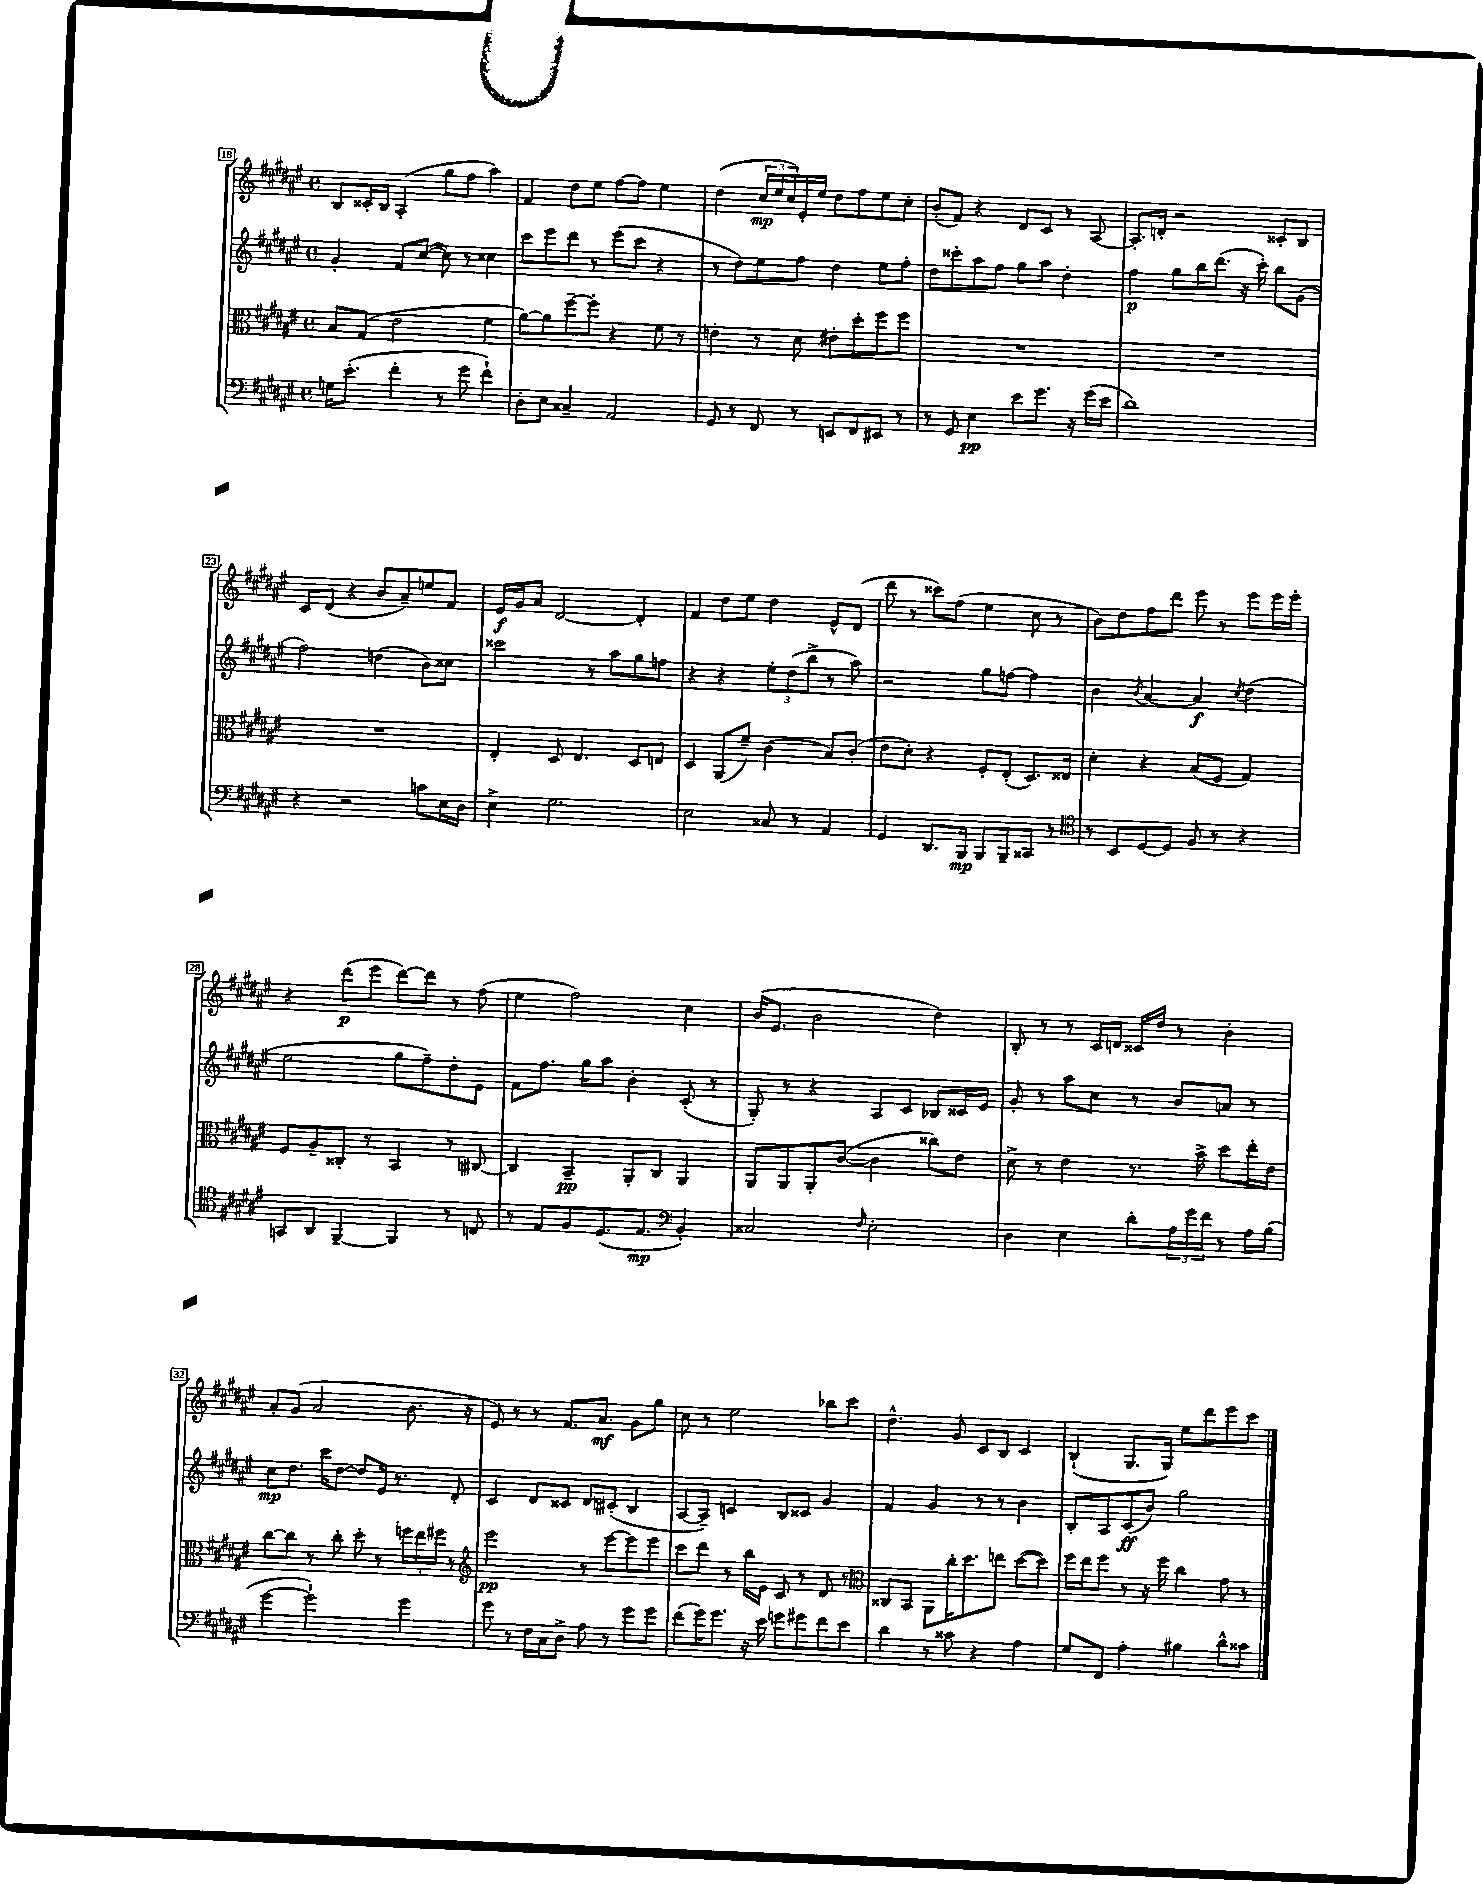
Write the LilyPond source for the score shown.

<<
\new StaffGroup <<
\new Staff = "s0" {
    \clef treble \key fis \major \defaultTimeSignature \time 4/4
    b8 cisis'16-. b16 ais4-.( gis''8 fis''8 ais''4) |
    fis'4 dis''8 eis''8 fis''8~ fis''8 eis''4 |
    dis''4( \tuplet 3/2 { cis''16\mp eis''16 cis''16) } eis'16-. eis''16 dis''8 fis''8 eis''8 cis''8-. |
    b'8-.( fis'8) r4 dis'8 cis'8 r8 ais8~ |
    ais8.-. d'16-. r2 cisis'8-. b8 |
    cis'8 dis'8( r4 b'8 ais'8--) e''8 fis'8 |
    eis'16\f gis'16 ais'8 dis'2~ dis'4-. |
    fis'4 dis''8 eis''8 dis''4 eis'8-^ dis'8( |
    dis'''8 r8 cisis'''8) fis''8( eis''4 cis''8 r8 |
    b'8) dis''8 fis''8 dis'''8 eis'''8 r8 eis'''8 eis'''16 eis'''16-. |
    r4 dis'''8\p( eis'''8 dis'''8~) dis'''8 r8 fis''8( |
    eis''4 fis''2) cis''4 |
    b'16( eis'8. b'2 dis''4) |
    b8-. r8 r8 cis'16 d'16 cisis'16 dis''16 r8 b'4-. |
    ais'8-. gis'8( ais'2 b'8. r16 |
    eis'8) r8 r8 fis'8. ais'8.\mf gis'8 gis''8 |
    cis''8 r8 eis''2 bes''8 cis'''8 |
    dis''4.-^ gis'8 cis'8 b8 cis'4 |
    b4-!( gis8. gis16) eis''8 dis'''8 eis'''8 cis'''8 \bar "|." |
}
\new Staff = "s1" {
    \clef treble \key fis \major \defaultTimeSignature \time 4/4
    gis'4-. fis'8 cis''8~( cis''8) r8 cisis''4 |
    cis'''8 eis'''8 dis'''8 r8 eis'''8( cis'''8 r4 |
    r8 dis''8) eis''8 fis''8 dis''4 eis''8 fis''8-. |
    dis''8 cisis'''8-. ais''8 fis''8 gis''8 ais''8 dis''4-. |
    fis''4\p gis''8 b''16 dis'''8.( r16 cis'''16-.) b''8 gis'8( |
    fis''2) d''4( b'8) cisis''8 |
    cisis'''2 r8 ais''8 gis''8 f''8 |
    r4 r4 \tuplet 3/2 { eis''8-. dis''8( b''8-> } r8 ais''8) |
    r2 gis''8 f''8~ f''4 |
    b'4 \acciaccatura { b'8 } ais'4~ ais'4\f \acciaccatura { cis''8 } dis''4( |
    eis''2 gis''8 fis''8--) dis''8-. eis'8 |
    fis'8 fis''8. gis''16 ais''8 b'4-. cis'8-.( r8 |
    gis8-.) r8 r4 ais8 cis'8 bes8 cisis'16 eis'16 |
    gis'8-. r8 ais''8 cis''8 r8 b'8 a'8 r8 |
    cis''8\mp dis''8. cis'''16 dis''8~ dis''8 eis'16 r8. dis'8-. |
    cis'4 dis'8 cisis'8 dis'8 cis'8-.( b4 |
    ais8~ ais8--) c'4 b8 cisis'8 gis'4 |
    fis'4 gis'4 r8 r8 b'4 |
    b8-. ais8 cis'8\ff( b'8) gis''2 \bar "|." |
}
\new Staff = "s2" {
    \clef alto \key fis \major \defaultTimeSignature \time 4/4
    b8 gis8( eis'2 fis'4 |
    ais'8~) ais'8 fis''8~-- fis''8-. r4 fis'8 r8 |
    e'4-. r8 dis'8 eis'8-. dis''8-. fis''8 fis''8 |
    R1 |
    R1 |
    R1 |
    eis4-. dis8 eis4. dis8 e8 |
    dis4 ais,8( fis'8--) cis'4( b8) cis'8-.( |
    eis'8 dis'8-.) r4 fis8-. eis8-.( dis8.) eisis16 |
    dis'4-. r4 b8( fis8 gis4) |
    fis8 ais8-- cisis8-. r8 b,4 r8 cis8~ |
    cis4 b,4--\pp ais,8-. cis8 ais,4 |
    ais,8 ais,8 ais,8-. cis'8~( cis'4 cisis''8) eis'8 |
    dis'8-> r8 eis'4 r8. b'16-> dis''8 eis''16-. eis'16 |
    cis''8~ cis''8 r8 cis''8-. dis''8-. r8 \tuplet 3/2 { f''16 eis''16 fis''16 } r8 |
    \clef treble eis'''2\pp r8 eis'''8~ eis'''8 eis'''8 |
    cis'''8 dis'''8 r8 b''16 eis'16 cis'8 r8 dis'8 r8 |
    \clef alto cisis8 b,8 ais,8 cis''16-. dis''8. e''8 dis''8~( dis''8) |
    fis''16 eis''16 fis''8 r8 r16 fis''16 cis''4 gis'8 r8 \bar "|." |
}
\new Staff = "s3" {
    \clef bass \key fis \major \defaultTimeSignature \time 4/4
    g16 eis'8.-.( fis'4-. r8 gis'8 fis'4-!) |
    dis8-. eis8 cisis4-- ais,2 |
    gis,8 r8 fis,8 r8 e,8 fis,8 eis,8 r8 |
    r8 gis,8 eis4\pp eis'8 gis'8. r16 gis'16( eis'16 |
    dis'1) |
    r4 r2 c'8 eis16 dis16 |
    eis4-> gis2. |
    eis2 cisis8 r8 ais,4 |
    gis,4 dis,8. b,,16\mp b,,8 b,,8-- cisis,8 r8 |
    \clef tenor r8 b,8 dis8~ dis8 fis8 r8 r4 |
    g,8 ais,8 fis,4~-- fis,4 r8 c8 |
    r8 eis8 fis8 dis8.( eis8.\mp \clef bass b,4-.) |
    cisis2 \grace { fis16 } eis2-. |
    dis4 eis4 dis'8-. \tuplet 3/2 { ais16 gis'16 fis'16 } r8 ais16 b16( |
    gis'4~ gis'2-!) gis'4 |
    gis'8 r8 fis16 cis16 dis8-> ais8 r8 gis'8 gis'8 |
    fis'8( gis'16) gis'8. r16 eis'16 g'8 gis'8 fis'8 eis'8 |
    dis'4 r8 cisis'8 r4 ais4 |
    gis8 fis,8 ais4-. bis4 dis'8-^ cisis'8 \bar "|." |
}
>>
>>
\layout { \context { \Score currentBarNumber = #18 \override BarNumber.stencil = #(make-stencil-boxer 0.1 0.3 ly:text-interface::print) } }
